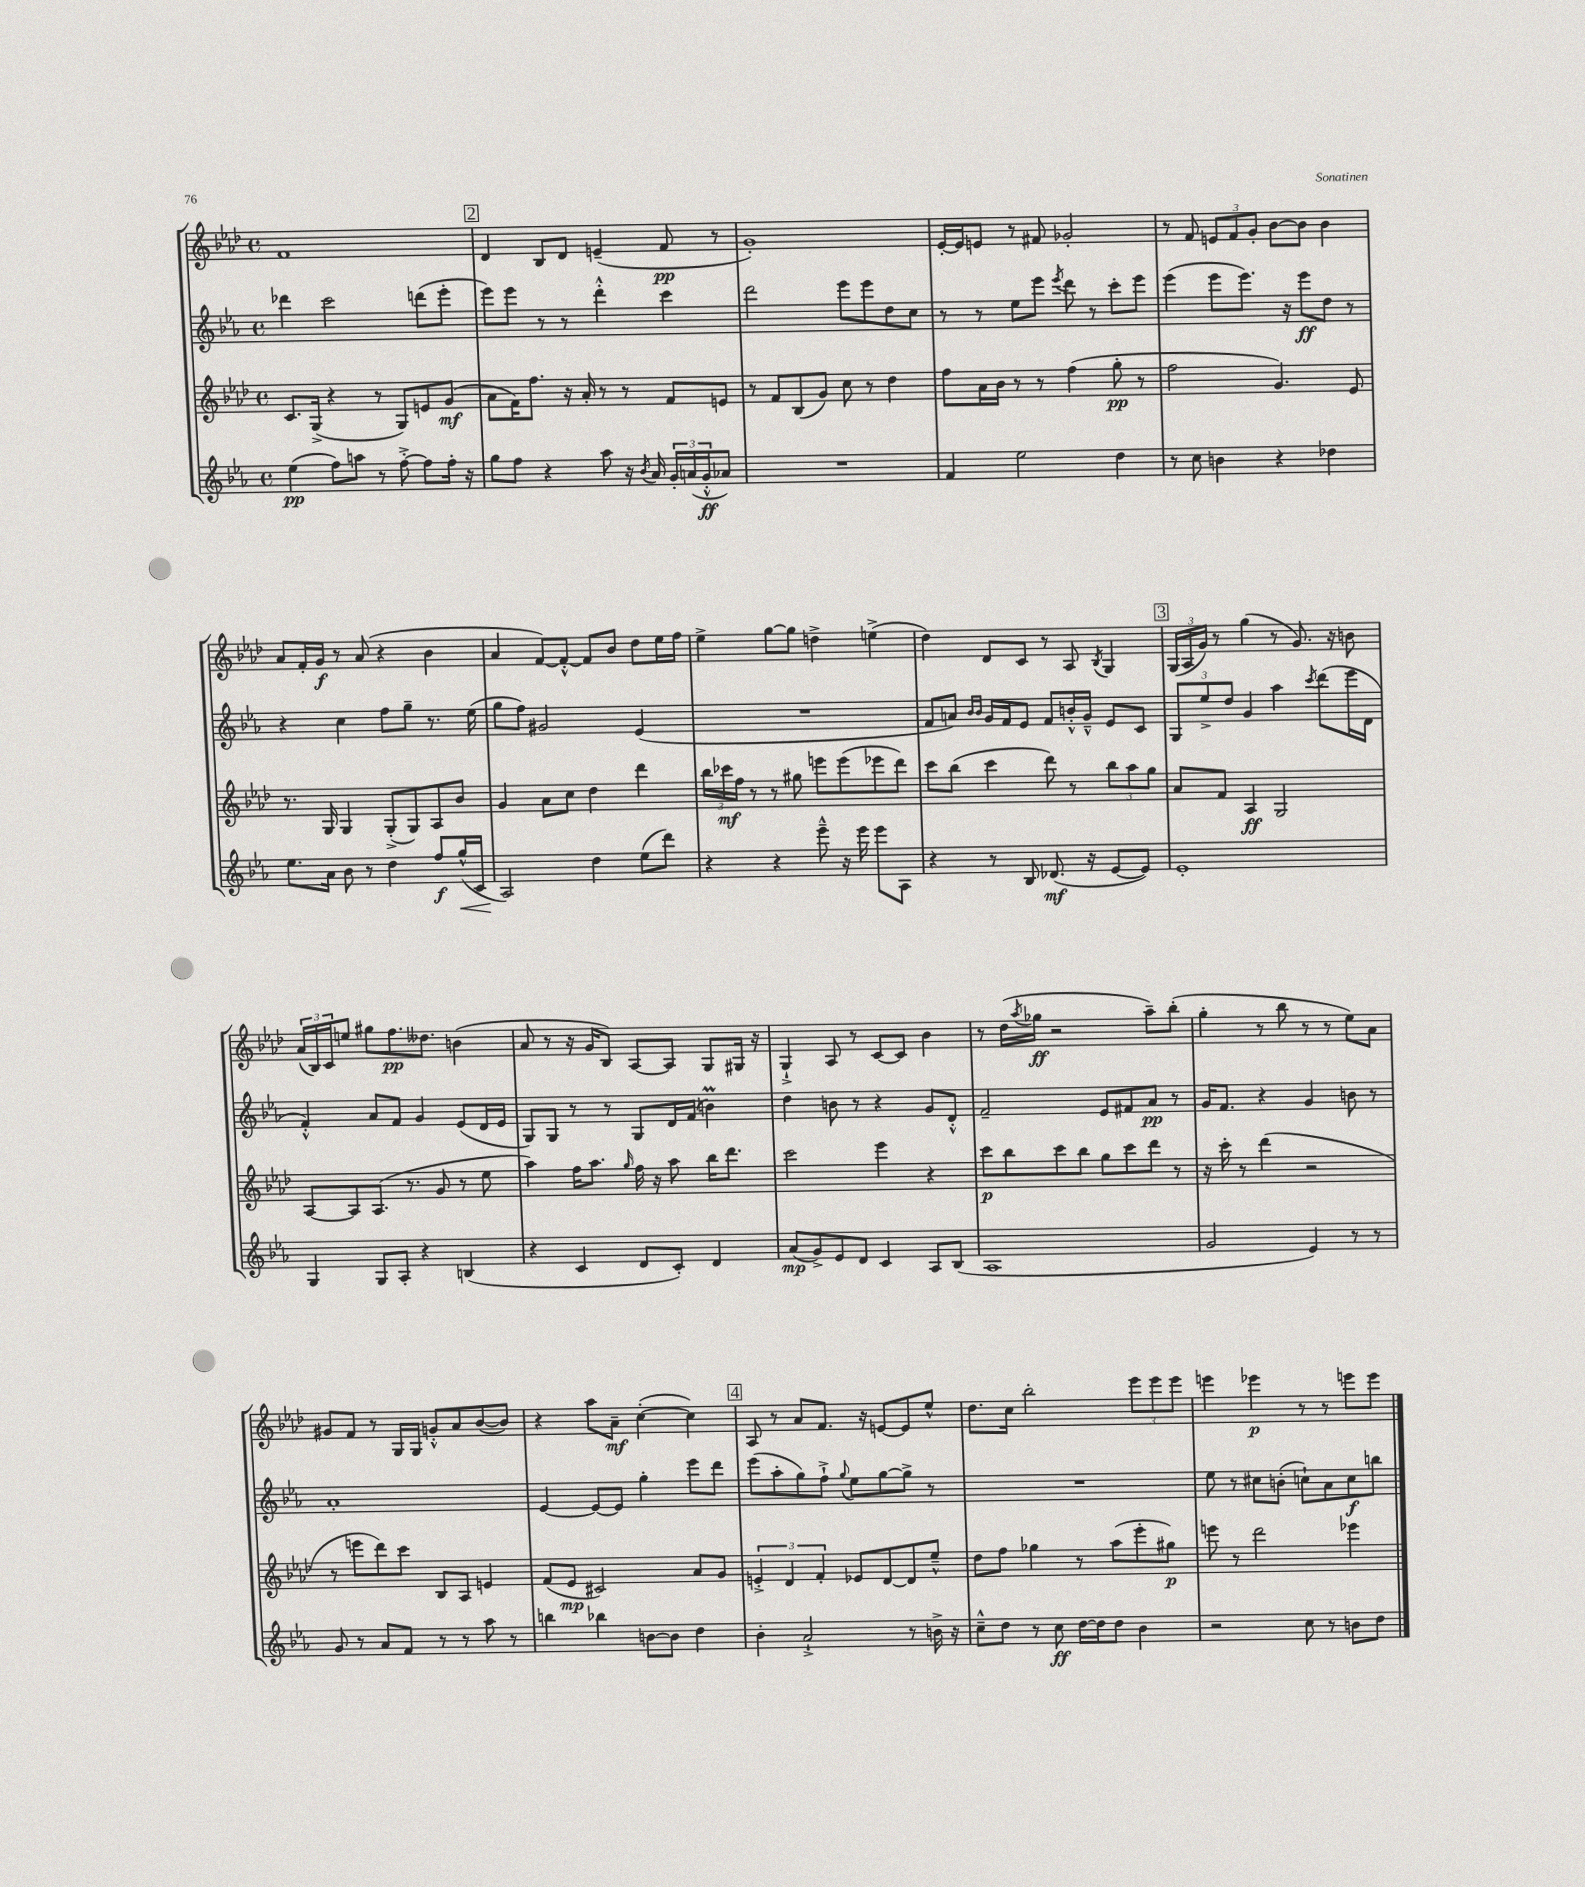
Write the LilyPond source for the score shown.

<<
\new StaffGroup <<
\new Staff = "s0" {
    \clef treble \key aes \major \defaultTimeSignature \time 4/4
    f'1 |
    \mark \markup { \box "2" } des'4 bes8 des'8 e'4--( f'8\pp r8 |
    g'1-.) |
    ees'16~-. ees'16 e'8 r8 fis'8 ges'2-. |
    r8 f'8 \tuplet 3/2 { e'8 f'8 g'8-. } bes'8~ bes'8 bes'4 |
    aes'8 f'16-. g'16\f r8 aes'8( r4 bes'4 |
    aes'4 f'8~) f'8~-.-^ f'8 bes'8 des''8 ees''16 f''16 |
    ees''4-> g''8~ g''8 d''4-> e''4->( |
    des''4) des'8 c'8 r8 aes8 \acciaccatura { bes8 } g4 |
    \mark \markup { \box "3" } \tuplet 3/2 { g16( aes16 g'16) } r8 g''4( r8 g'8.) r16 b'8 |
    \tuplet 3/2 { aes'16( bes16) c'16 } e''8 gis''8 f''8.\pp deses''8. b'4( |
    aes'8 r8 r16 g'16 bes8) aes8~ aes8 g8 gis16 r16 |
    g4-!-> aes8 r8 c'8~ c'8 bes'4 |
    r8 des''16( \acciaccatura { aes''8 } ges''16\ff r2 aes''8--) bes''8-.( |
    g''4-. r8 bes''8 r8 r8 ees''8) aes'8 |
    gis'8 f'8 r8 g16 g16 g'8-.-^ aes'8 bes'8~( bes'8) |
    r4 aes''8 aes'8--\mf c''4~-.( c''4) |
    \mark \markup { \box "4" } aes8 r8 aes'8 f'8. r16 e'8~ e'8 ees''8-^ |
    des''8. c''16 bes''2-. \tuplet 3/2 { ees'''8 ees'''8 ees'''8 } |
    e'''4 ees'''4\p r8 r8 e'''8 e'''8 \bar "|." |
}
\new Staff = "s1" {
    \clef treble \key ees \major \defaultTimeSignature \time 4/4
    des'''4 c'''2 d'''8( ees'''8-. |
    \mark \markup { \box "2" } ees'''8) ees'''8 r8 r8 d'''4-.-^ c'''4 |
    d'''2 ees'''8 ees'''8 d''8 c''8 |
    r8 r8 ees''8 ees'''8 \acciaccatura { ees'''8 } d'''8 r8 c'''8-. ees'''8 |
    ees'''4( ees'''8 ees'''8.) r16 ees'''8\ff d''8 r8 |
    r4 c''4 f''8 g''8-- r8. ees''16( |
    g''8 f''8) gis'2 ees'4( |
    R1 |
    f'8 a'8) \grace { bes'16 bes'16 } g'16 f'16 ees'8 f'8 b'16-.-^ g'16---^ ees'8 c'8 |
    \mark \markup { \box "3" } \tuplet 3/2 { g8 ees''8-> d''8 } g'4 aes''4 \acciaccatura { c'''8 } d'''8( ees'''16 d'16 |
    f'4-.-^) aes'8 f'8 g'4 ees'8( d'16 ees'16 |
    g8) g8 r8 r8 g8 d'16 f'16( b'4\prall) |
    d''4 b'8 r8 r4 g'8 d'8-.-^ |
    f'2-- ees'8 fis'8 aes'8\pp r8 |
    g'16 f'8. r4 g'4 b'8 r8 |
    aes'1-. |
    ees'4~ ees'8~ ees'8 g''4-. ees'''8 d'''8 |
    \mark \markup { \box "4" } ees'''8( aes''8-. g''8) f''8-!-> \appoggiatura { g''8 } ees''8 g''8~ g''8-> r8 |
    R1 |
    ees''8 r8 cis''8 b'8-.( c''8-!) aes'8 c''8\f b''8 \bar "|." |
}
\new Staff = "s2" {
    \clef treble \key aes \major \defaultTimeSignature \time 4/4
    c'8. g16->( r4 r8 g8) e'8 g'8\mf( |
    \mark \markup { \box "2" } aes'8 f'16) f''8. r16 aes'16-. r8 r8 f'8 e'8 |
    r8 f'8 bes8( g'8) c''8 r8 des''4 |
    f''8 aes'16 bes'16 r8 r8 f''4( g''8-.\pp r8 |
    f''2 g'4.) ees'8 |
    r8. g16 g4 g8-.->( g8) aes8 bes'8 |
    g'4 aes'8 c''8 des''4 des'''4 |
    \tuplet 3/2 { bes''16 ces'''16\mf f''16 } r8 r8 gis''8 e'''8 e'''8( ees'''8 des'''8) |
    c'''8 bes''8( c'''4 des'''8) r8 \tuplet 3/2 { bes''8 aes''8 g''8 } |
    \mark \markup { \box "3" } aes'8 f'8 aes4\ff g2 |
    aes8~ aes8 aes8.( r8. g'8 r8 ees''8 |
    aes''4) f''16 aes''8. \grace { g''16 } f''16 r16 aes''8 bes''16 des'''8. |
    c'''2 ees'''4 r4 |
    c'''8\p bes''8 c'''8 bes''8 g''8 c'''8 des'''8 r8 |
    r16 c'''16-. r8 des'''4( r2 |
    r8 e'''8 des'''8) c'''8 bes8 aes8 e'4 |
    f'8( ees'8\mp cis'2) aes'8 g'8 |
    \mark \markup { \box "4" } \tuplet 3/2 { e'4-.-> des'4 f'4-. } ees'8 des'8~ des'8 ees''8---^ |
    des''8 f''8 ges''4 r8 aes''8( ees'''8-. gis''8\p) |
    e'''8 r8 des'''2 ees'''4 \bar "|." |
}
\new Staff = "s3" {
    \clef treble \key ees \major \defaultTimeSignature \time 4/4
    ees''4\pp( f''8) a''8 r8 f''8~-.-> f''8 f''16-. r16 |
    \mark \markup { \box "2" } g''8 f''8 r4 aes''8 r16 \acciaccatura { bes'8 } aes'16 \tuplet 3/2 { g'16-. a'16( g'16-.-^\ff } aes'8) |
    R1 |
    f'4 ees''2 d''4 |
    r8 c''8 b'4 r4 des''4 |
    ees''8. aes'16 bes'8 r8 d''4 f''8\f g''16-^\<( c'16 |
    aes2\!) d''4 ees''8( d'''8) |
    r4 r4 ees'''8---^ r16 ees'''16 ees'''8 aes8 |
    r4 r8 bes8 des'8.\mf( r16 ees'8~ ees'8) |
    \mark \markup { \box "3" } ees'1-. |
    g4 g8 aes8-. r4 b4( |
    r4 c'4 d'8 c'8-.) d'4 |
    aes'8\mp( g'8->) ees'8 d'8 c'4 aes8 bes8( |
    aes1 |
    g'2 ees'4) r8 r8 |
    g'8 r8 aes'8 f'8 r8 r8 aes''8 r8 |
    b''4 bes''4 b'8~ b'8 d''4 |
    \mark \markup { \box "4" } bes'4-. aes'2-!-> r8 b'16-> r16 |
    c''8---^ d''8 r8 c''8\ff d''16~ d''16 d''8 bes'4 |
    r2 c''8 r8 b'8 d''8 \bar "|." |
}
>>
>>
\layout { \context { \Score \remove "Bar_number_engraver" } }
